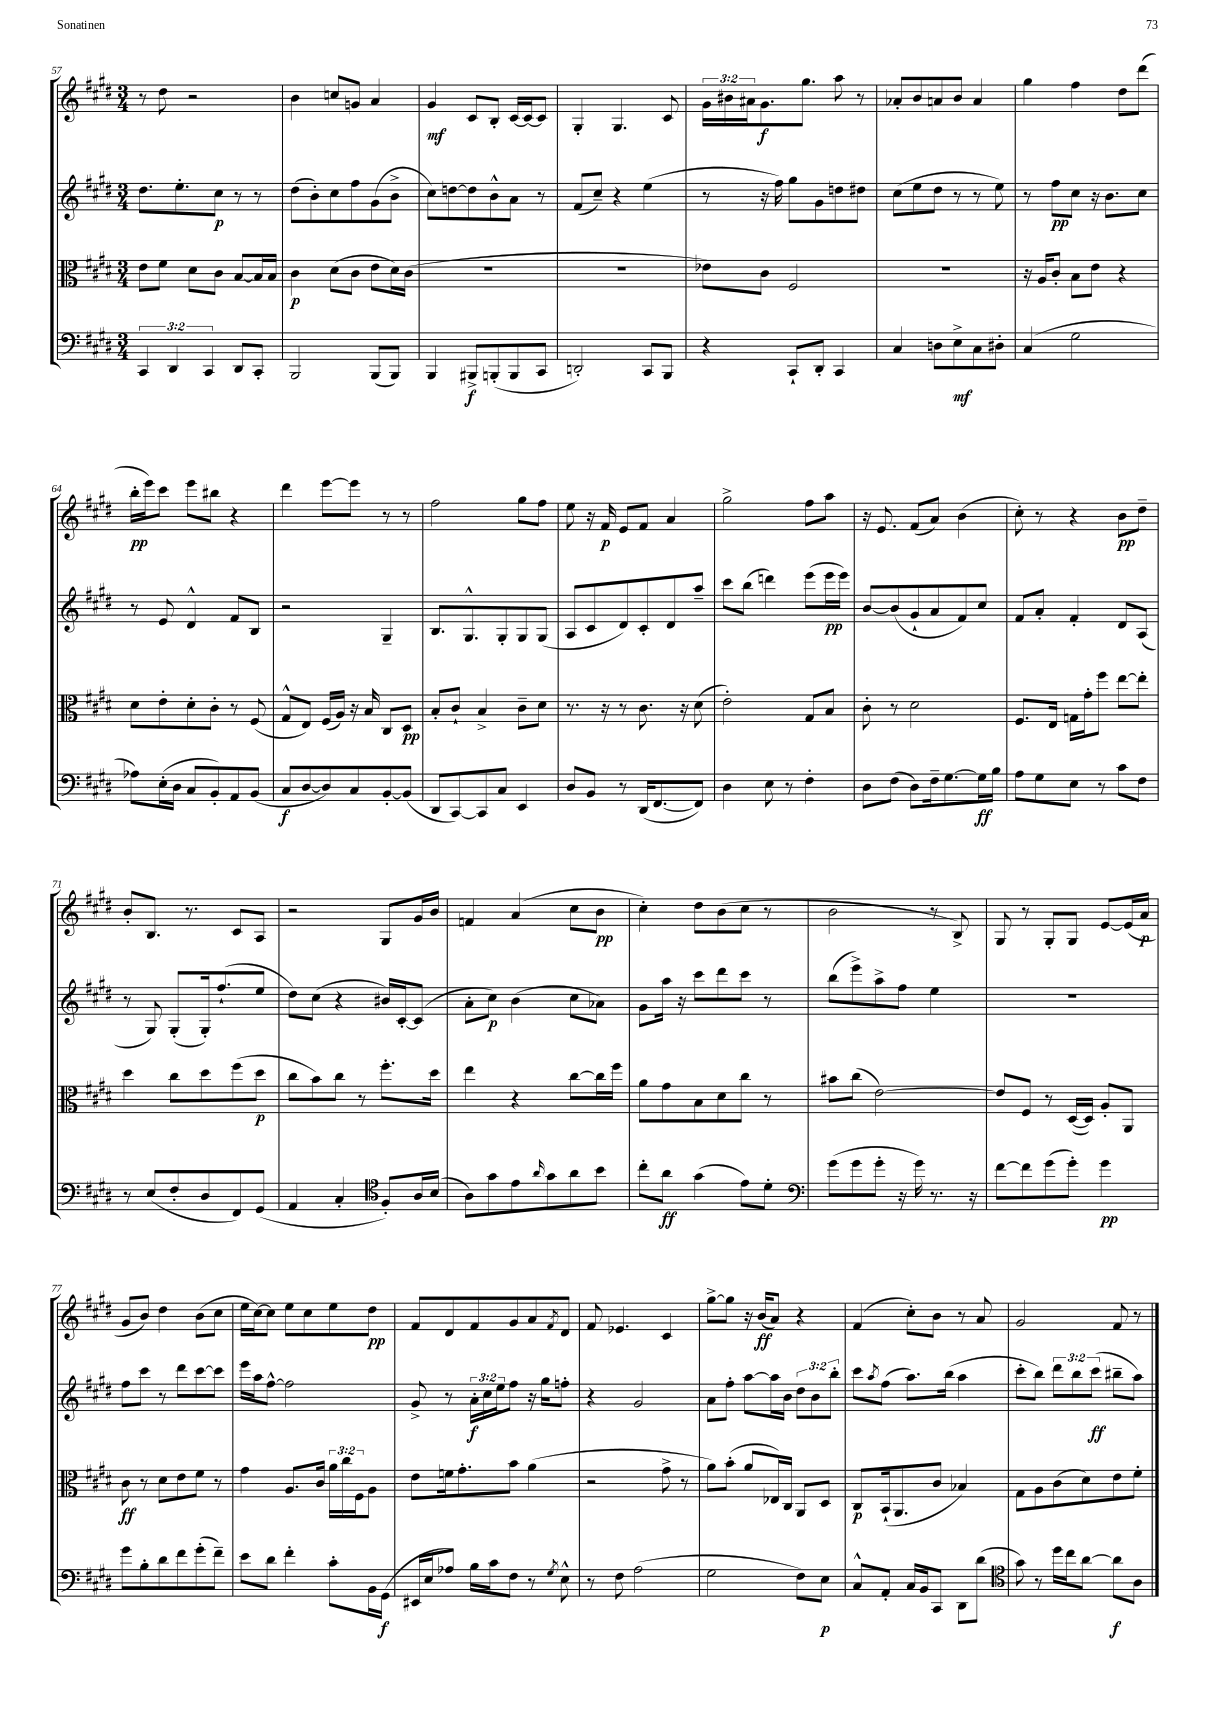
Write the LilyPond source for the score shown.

<<
\new StaffGroup <<
\new Staff = "s0" {
    \clef treble \key e \major \numericTimeSignature \time 3/4 \override Staff.TupletNumber.text = #tuplet-number::calc-fraction-text
    r8 dis''8 r2 |
    b'4 c''8 g'8 a'4 |
    gis'4\mf cis'8 b8-. cis'16~ cis'16~ cis'8 |
    gis4-. gis4. cis'8 |
    \tuplet 3/2 { gis'16 bis'16 ais'16 } gis'8.\f gis''8. a''8 r8 |
    aes'8-. b'8 a'8 b'8 a'4 |
    gis''4 fis''4 dis''8 dis'''8( |
    b''16-.\pp e'''16) cis'''8 e'''8 bis''8 r4 |
    dis'''4 e'''8~ e'''8 r8 r8 |
    fis''2 gis''8 fis''8 |
    e''8 r16 fis'16\p e'8 fis'8 a'4 |
    gis''2-> fis''8 a''8 |
    r16 e'8. fis'8( a'8) b'4( |
    cis''8-.) r8 r4 b'8\pp dis''8-- |
    b'8-. b8. r8. cis'8 a8 |
    r2 gis8 gis'16 b'16 |
    f'4 a'4( cis''8 b'8\pp |
    cis''4-.) dis''8 b'8( cis''8 r8 |
    b'2 r8 b8->) |
    gis8 r8 gis8-. gis8 e'8~ e'16( a'16\p |
    gis'8 b'8) dis''4 b'8( cis''8 |
    e''16 cis''16~) cis''8 e''8 cis''8 e''8 dis''8\pp |
    fis'8 dis'8 fis'8 gis'8 a'8 \acciaccatura { fis'8 } dis'8 |
    fis'8 ees'4. cis'4 |
    gis''8~-> gis''8 r16 b'16\ff( a'8) r4 |
    fis'4( cis''8-.) b'8 r8 a'8 |
    gis'2 fis'8 r8 \bar "|." |
}
\new Staff = "s1" {
    \clef treble \key e \major \numericTimeSignature \time 3/4 \override Staff.TupletNumber.text = #tuplet-number::calc-fraction-text
    dis''8. e''8.-. cis''8\p r8 r8 |
    dis''8( b'8-.) cis''8 fis''8 gis'8( b'8-> |
    cis''8) d''8~ d''8 b'8-^ a'8 r8 |
    fis'8( cis''8--) r4 e''4( |
    r8 r16 fis''16) gis''8 gis'8 d''8 dis''8 |
    cis''8( e''8 dis''8 r8 r8 e''8) |
    r8 fis''8\pp cis''8 r16 b'8. cis''8 |
    r8 e'8 dis'4-^ fis'8 b8 |
    r2 gis4-- |
    b8. gis8.-^ gis8-. gis8 gis8( |
    a8 cis'8 dis'8) cis'8-. dis'8 a''8-- |
    cis'''8 b''8( d'''4) e'''8( e'''16\pp e'''16) |
    b'8~ b'8( gis'8-! a'8 fis'8) cis''8 |
    fis'8 a'8-. fis'4-. dis'8 a8( |
    r8 gis8) gis8-.( gis16-.) fis''8.-!( e''8 |
    dis''8) cis''8( r4 bis'16) cis'16~-. cis'8( |
    a'8-. cis''8\p) b'4( cis''8 aes'8) |
    gis'8 a''16 r16 cis'''8 dis'''8 cis'''8 r8 |
    b''8( e'''8->) a''8-> fis''8 e''4 |
    R2. |
    fis''8 cis'''8 r8 dis'''8 cis'''8~ cis'''8 |
    e'''16 a''16 fis''8~-^ fis''2 |
    gis'8-> r8 \tuplet 3/2 { a'16-.\f cis''16 e''16 } fis''8 r16 gis''16 f''8-. |
    r4 gis'2 |
    a'8 fis''8-. a''8~ a''16 b'16 \tuplet 3/2 { dis''8 b'8 b''8-. } |
    cis'''8 \acciaccatura { a''8 } fis''8( a''8.) b''16( a''4 |
    cis'''8-. b''8) \tuplet 3/2 { dis'''8 b''8 cis'''8\ff( } bis''8-- a''8) \bar "|." |
}
\new Staff = "s2" {
    \clef alto \key e \major \numericTimeSignature \time 3/4 \override Staff.TupletNumber.text = #tuplet-number::calc-fraction-text
    e'8 fis'8 dis'8 cis'8 b8~ b16 b16 |
    cis'4\p dis'8( cis'8 e'8 dis'16) cis'16( |
    R2. |
    R2. |
    ees'8) cis'8 fis2 |
    R2. |
    r16 a16 cis'8-. b8 e'8 r4 |
    dis'8 e'8-. dis'8-. cis'8-. r8 fis8( |
    gis8-^ e8) fis16( a16) r16 b16 cis8 dis8\pp |
    b8-. cis'8-! b4-> cis'8-- dis'8 |
    r8. r16 r8 cis'8. r16 dis'8( |
    e'2-.) gis8 b8 |
    cis'8-. r8 dis'2 |
    fis8. e16 g16 gis'16-. fis''8 e''8~ e''8-. |
    dis''4 cis''8 dis''8 fis''8( dis''8\p |
    cis''8 b'8) cis''8 r8 fis''8.-. dis''16 |
    e''4 r4 cis''8~ cis''16 fis''16 |
    a'8 gis'8 b8 dis'8 cis''8 r8 |
    bis'8 cis''8( e'2~) |
    e'8 fis8 r8 dis16~( dis16) a8-. a,8 |
    cis'8\ff r8 dis'8 e'8 fis'8 r8 |
    gis'4 a8. cis'16 \tuplet 3/2 { a'16 cis''16 fis16 } a8 |
    e'8 f'16 gis'8.-. b'8 a'4( |
    r2 gis'8-> r8 |
    a'8) b'8-.( a'8 ees16) cis16 a,8 dis8 |
    cis8\p b,16-!( a,8. cis'8 bes4) |
    gis8 a8 cis'8( dis'8) e'8 fis'8-. \bar "|." |
}
\new Staff = "s3" {
    \clef bass \key e \major \numericTimeSignature \time 3/4 \override Staff.TupletNumber.text = #tuplet-number::calc-fraction-text
    \tuplet 3/2 { cis,4 dis,4 cis,4 } dis,8 cis,8-. |
    b,,2 b,,8( b,,8) |
    b,,4 bis,,8->\f b,,8-.( b,,8 cis,8 |
    d,2-.) cis,8 b,,8 |
    r4 cis,8-! dis,8-. cis,4 |
    cis4 d8 e8->\mf cis8 dis8-. |
    cis4( gis2 |
    aes8) e16-.( dis16 cis8 b,8-.) a,8 b,8( |
    cis8\f dis8~ dis8) cis8 b,8~-. b,8( |
    dis,8 cis,8~) cis,8 cis8 e,4 |
    dis8 b,8 r8 dis,16( fis,8.~ fis,8) |
    dis4 e8 r8 fis4-. |
    dis8 fis8( dis8) fis16-- gis8.~ gis16\ff b16 |
    a8 gis8 e8 r8 cis'8 fis8 |
    r8 e8( fis8-. dis8 fis,8) gis,8( |
    a,4 cis4-. \clef tenor fis8-.) a16 b16( |
    a8) gis'8 e'8 \grace { a'16 } gis'8 a'8 b'8 |
    cis''8-. a'8\ff gis'4( e'8) dis'8-. |
    \clef bass gis'8( gis'8 gis'8-. r16 gis'16) r8. r16 |
    fis'8~ fis'8 gis'8( gis'8-.) gis'4\pp |
    gis'8 b8-. dis'8 fis'8 gis'8-.( fis'8--) |
    e'8 dis'8 fis'4-. cis'8-. b,16 gis,16\f( |
    eis,16 e16 aes8) b16 cis'16 fis8 r8 \acciaccatura { gis8 } e8-^ |
    r8 fis8 a2( |
    gis2 fis8) e8\p |
    cis8-^ a,8-. cis16 b,16 cis,8 dis,8 dis'8( |
    \clef tenor gis'8) r8 dis''16 cis''16 a'8~ a'8\f a8 \bar "|." |
}
>>
>>
\layout { \context { \Score currentBarNumber = #57 } }
